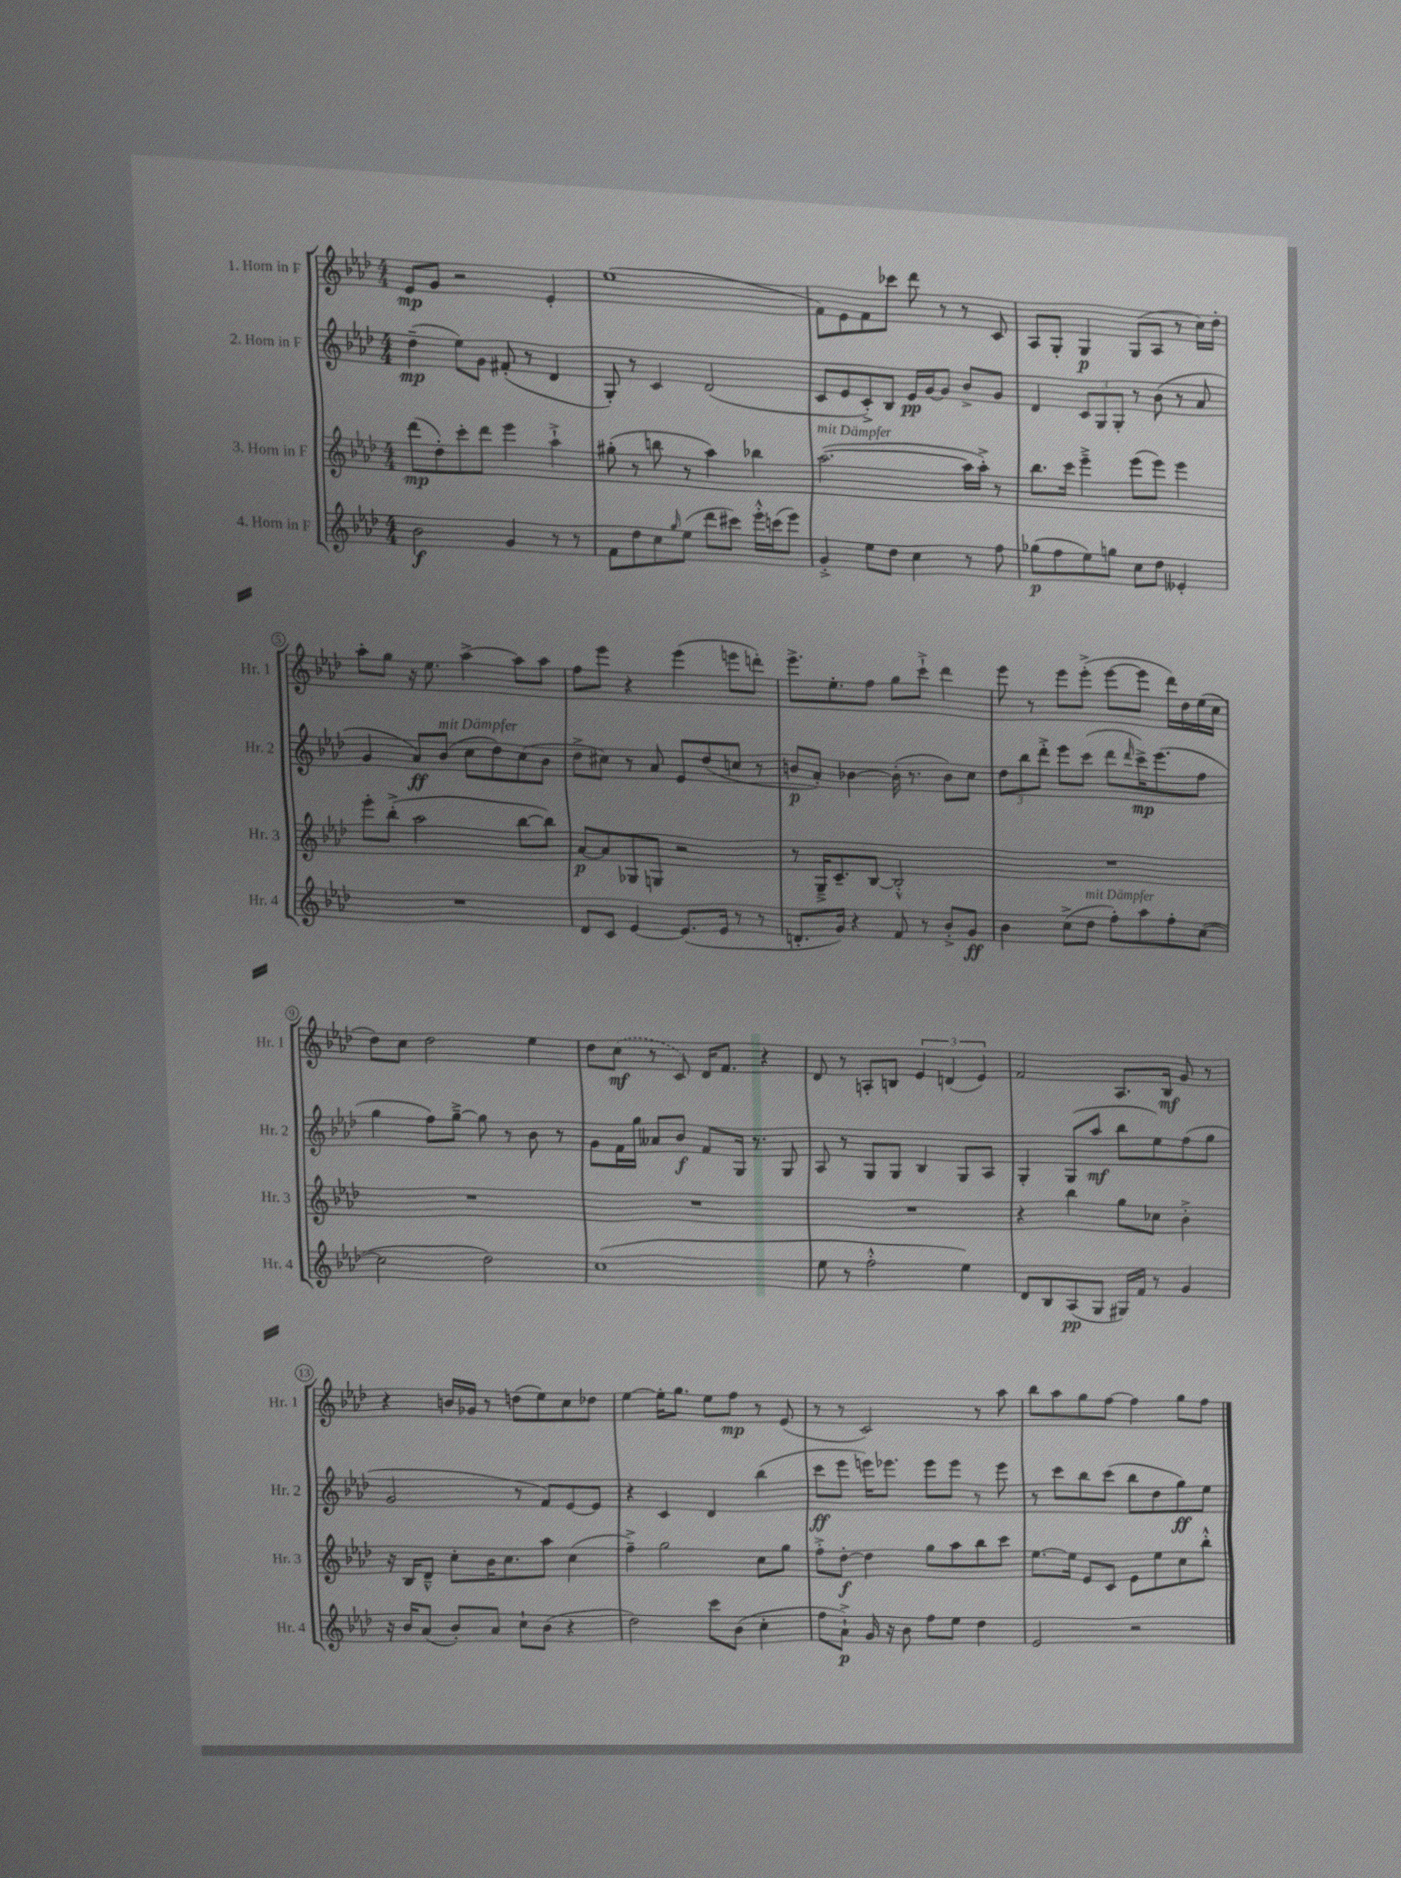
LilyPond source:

<<
\new StaffGroup <<
\new Staff = "s0" \with { instrumentName = "1. Horn in F" shortInstrumentName = "Hr. 1" } {
    \clef treble \key aes \major \numericTimeSignature \time 4/4
    ees'8\mp g'8 r2 ees'4-. |
    ees''1( |
    f'8) ees'8 f'8 ces'''8 des'''8 r8 r8 c'8 |
    aes8 g8-. g4\p g8( aes8 r8 c''16) des''16-. |
    aes''8-. g''8 r16 ees''8. aes''4~-> aes''8 aes''8 |
    f''8 ees'''8 r4 ees'''4( e'''8 d'''8-.) |
    ees'''8.-> ees''8.-. f''8 g''8 c'''8-!-> des'''4 |
    ees'''8 r8 ees'''8 ees'''8-.->( ees'''8~ ees'''8 des'''16) des''16 ees''16( c''16 |
    des''8) c''8 des''2 ees''4 |
    des''8 \once \slurDashed c''8\mf( r8 c'8) des'16 f'8. r4 |
    des'8 r8 a8-. b8 \tuplet 3/2 { ees'4 d'4( ees'4) } |
    f'2 aes8. bes16\mf g'8 r8 |
    r4 b'16 ges'16 r8 d''8( ees''8) c''8 des''8 |
    ees''4~ ees''16-. g''8. ees''8 f''8\mp r8 ees'8( |
    r8 r8 c'2) r8 aes''8 |
    bes''8 aes''8 g''8 f''8~ f''4 g''8 f''8 \bar "|." |
}
\new Staff = "s1" \with { instrumentName = "2. Horn in F" shortInstrumentName = "Hr. 2" } {
    \clef treble \key aes \major \numericTimeSignature \time 4/4
    des''4--\mp( ees''8) g'8 fis'8-.( r8 des'4 |
    g8-.) r8 c'4 des'2( |
    c'8 ees'8 c'8-.->) bes8 ees'16\pp g'16~ g'8 bes'8-> g'8 |
    des'4 \tuplet 3/2 { c'8 g8 g8-. } r8 bes'8( r8 aes'8 |
    g'4 aes'8\ff) bes'8^\markup { \italic "mit Dämpfer" }( c''8 des''8) c''8( bes'8 |
    des''8-> cis''8) r8 aes'8 ees'8 des''8( c''8 r8 |
    b'8\p aes'8-.) bes'4~ bes'16-.( r8. bes'8) c''8 |
    \tuplet 3/2 { des''8 bes''8 des'''8-.-> } ees'''8 c'''8( des'''8 \grace { des'''16 } c'''16->\mp) ees'''8.( f''8 |
    g''4 f''8) g''8~---> g''8 r8 bes'8 r8 |
    g'8 f'16 g''16 aeses'8 bes'8\f f'8 g16 r8. g8 |
    aes8 r8 g8 g8 bes4 g8 aes8 |
    g4-. g8( aes''8\mf bes''8 ees''8) f''8( g''8 |
    g'2 r8 f'8) ees'8~ ees'8 |
    r4 c'4 des'4 bes''4( |
    c'''8\ff ees'''8 e'''16) ees'''8. ees'''8 ees'''8 r8 ees'''8 |
    r8 c'''8 bes''8 c'''8( bes''8 des''8 g''8\ff) ees''8 \bar "|." |
}
\new Staff = "s2" \with { instrumentName = "3. Horn in F" shortInstrumentName = "Hr. 3" } {
    \clef treble \key aes \major \numericTimeSignature \time 4/4
    des'''8\mp( des''8-.) c'''8-. des'''8 ees'''4 aes''4-!-> |
    gis''8-.( r8 b''8 r8 aes''4) bes''4 |
    aes''2.~^\markup { \italic "mit Dämpfer" }( aes''16 aes''16-.->) r8 |
    bes''8. c'''16 ees'''4---> ees'''8( ees'''8) ees'''4 |
    ees'''8-. bes''8-.->( aes''2 bes''8~ bes''8) |
    aes'8~\p aes'8 ges8 g8 r2 |
    r8 g16---> c'8.-- bes8~ bes2-.-^ |
    R1 |
    R1 |
    R1 |
    R1 |
    r4 bes''4 g''8 ces''8 bes'4-.-> |
    r16 bes16 des'8---^ c''8-. bes'16 c''8. aes''8 c''4( |
    f''4--->) g''2 c''8 g''8 |
    f''8-.-> des''8~-.\f des''4 g''8 aes''8 bes''8 c'''8 |
    ees''8.~ ees''16 ees'8 c'8 ees'8 ees''8 c''8 bes''8-.-^ \bar "|." |
}
\new Staff = "s3" \with { instrumentName = "4. Horn in F" shortInstrumentName = "Hr. 4" } {
    \clef treble \key aes \major \numericTimeSignature \time 4/4
    bes'2\f g'4 r8 r8 |
    f'8 des''8 c''8 \grace { g''16 } ees''8( des'''8 cis'''8) ees'''16-.-^ c'''16( ees'''8) |
    g'4-.-> ees''8 des''8 c''4 r8 f''8 |
    ges''8\p( f''8 ees''8) g''8 c''8 des''8 eeses'4-. |
    R1 |
    des'8 c'8 ees'4~ ees'8.( ees'16 r8 r8 |
    d'8.-. g'16) r4 f'8 r8 bes'8-.-> g'8\ff |
    bes'4 c''8->( des''8^\markup { \italic "mit Dämpfer" } f''8-.) aes''8 f''8-. c''8~( |
    c''2 des''2) |
    c''1( |
    ees''8 r8 f''2-.-^ ees''4) |
    des'8 bes8 aes8\pp( g8 gis16) f'16 r8 g'4 |
    r16 bes'16 aes'8( bes'8-.) aes'8 c''8-! bes'8( r4 |
    des''2) c'''8 bes'8( c''4-. |
    f''8 aes'8-!->\p) g'16 r16 bes'8 f''8 ees''8 des''4 |
    ees'2 r2 \bar "|." |
}
>>
>>
\layout { \context { \Score \override BarNumber.stencil = #(make-stencil-circler 0.1 0.3 ly:text-interface::print) } }
